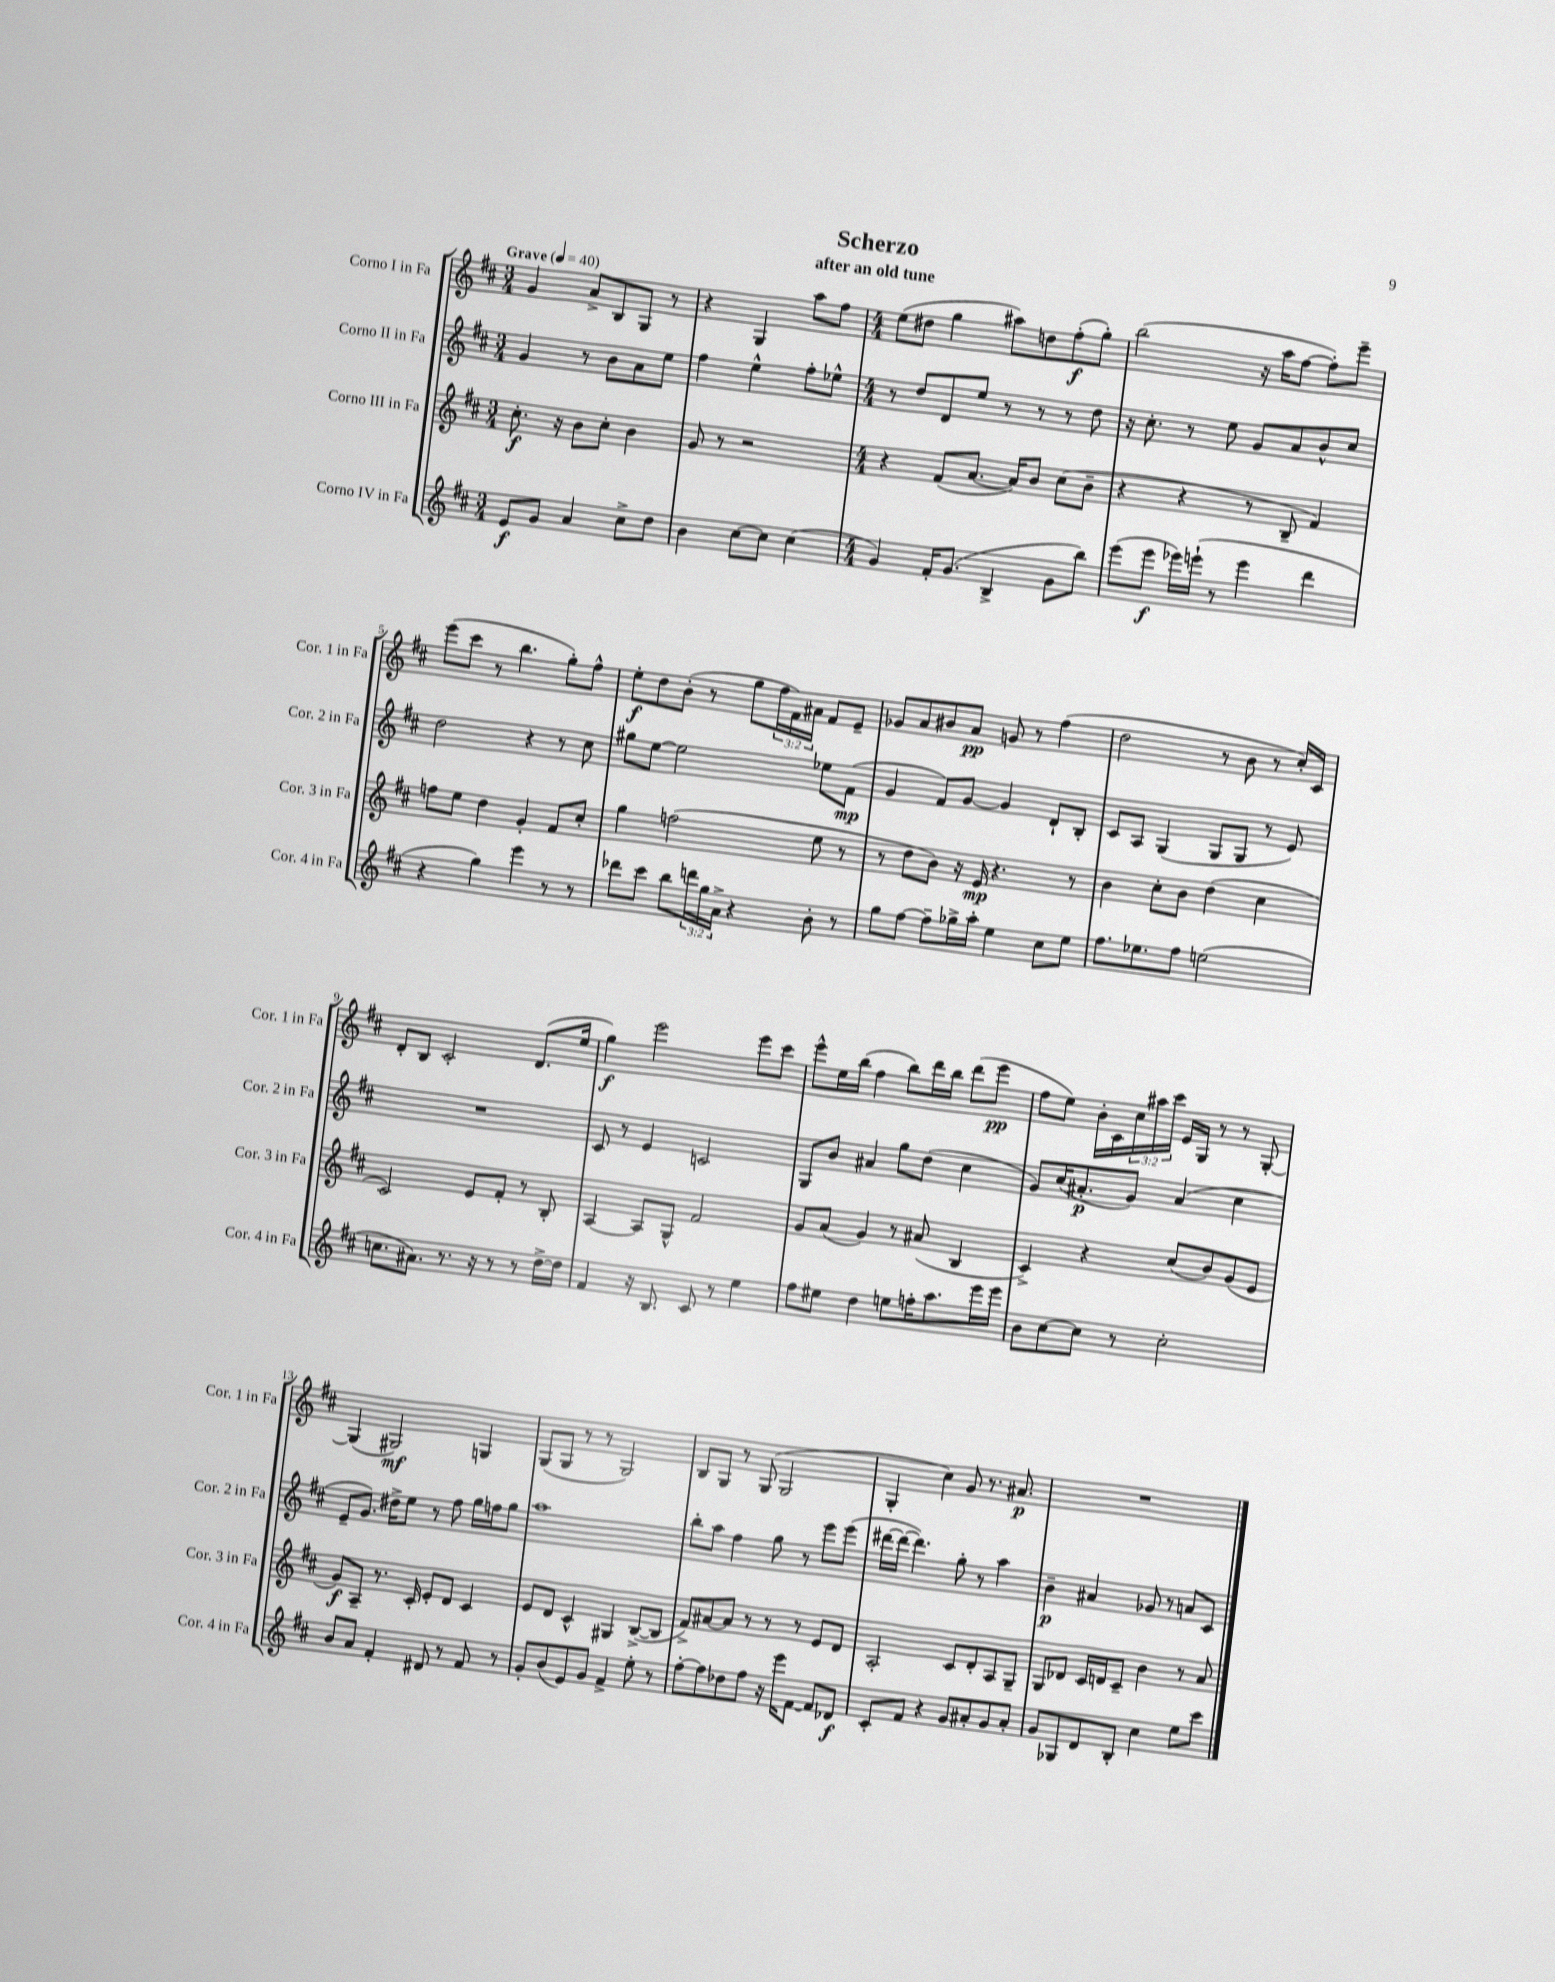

**kern	**kern	**kern	**kern
*staff4	*staff3	*staff2	*staff1
*clefG2	*clefG2	*clefG2	*clefG2
*k[f#c#]	*k[f#c#]	*k[f#c#]	*k[f#c#]
*M3/4	*M3/4	*M3/4	*M3/4
*MM40	*MM40	*MM40	*MM40
8e/L	8.cc#'\	4g/	4g/
8g/J	.	.	.
.	16r	.	.
4a/	8b\L	8r	8a^/L
.	8cc#'\J	8b\L	8B/
8cc#^\L	4b\	8a\	8G/J
8dd\J	.	8ee\J	8r
=	=	=	=
4b\	8g/	4ff#\	4r
.	8r	.	.
[8cc#\L	2r	4ee^^\	4G/
8cc#\]J	.	.	.
(4cc#\	.	8ff#'\L	8aa\L
.	.	8ee-^^\J	8ff#\J
=	=	=	=
*M4/4	*M4/4	*M4/4	*M4/4
4g/)	4r	8r	(8ee\L
.	.	8dd/L	8dd#\J
16f#'/LK	(8f#/L	8d/	4gg\
(8.g/J	.	.	.
.	[8.a/J	8ee/J	.
4B^/	.	8r	8aa#\L)
.	16a/]LK)	.	.
.	8b/J	8r	8dd\
8g\L	(8cc#\L	8r	(8ff#'\
8bb\J)	8b~\J	8dd\	8gg'\J)
=	=	=	=
(8eee\L	4r	16r	(2bb\
.	.	8.cc#'\	.
8eee\J	.	.	.
16eee-\LL)	4r	8r	.
(16eee`\JJ	.	.	.
8r	.	8ee\	.
4eee\	8r	8g/L	16r
.	.	.	16aa\LK
.	8B~/	8a/	[8ff#\J
4ddd\	4f#/)	8b^^/	8ff#'\]L)
.	.	8cc#/J	8eee~\J
=	=	=	=
4r	8ff\L	2dd\	(8eee\L
.	8ee\J	.	8ccc#\J
4gg\)	4dd\	.	8r
.	.	.	4.bb\
4eee\	4g'/	4r	.
8r	8f#/L	8r	8gg'\L)
8r	8cc#'/J	8cc#\	8ff#^^\J
=	=	=	=
8ddd-\L	4gg\	8gg#\L	8ee'\L
8ccc#\J	.	[8ee\J	8dd\
8bb\L	(2ff\	2ee\]	(8b'\J
24ddd\L	.	.	8r
24gg\	.	.	.
24a^\JJ	.	.	.
4r	.	.	8gg\L
.	.	.	24ff#\L
.	.	.	24f#\)
.	.	.	24a#\JJ
8b'\	8ee\	8ee-\L	8f#/L
8r	8r	(8f#\J	8e~/J
=	=	=	=
8gg\L	8r	4g/	8g-/L
[8ff#\J	8dd\L	.	8a/
8ff#~\]L	8b\J)	8f#/L)	8b#/
16gg-^\L	16r	[8g/J	8a/J
16aa'\JJ	16e/	.	.
4ee\	4.r	4g/]	8g/
.	.	.	8r
8cc#\L	.	8d`/L	(4ff#\
8ee\J	8r	8B'/J	.
=	=	=	=
8.ff#\L	4b\	8c#/L	2dd\
.	.	8A/J	.
8.ee-\	.	.	.
.	8cc#'\L	(4G/	.
8ff#\J	8b\J	.	.
(2ee\	(4dd\	8G/L	8r
.	.	8G/J	8b\
.	4cc#\	8r	8r
.	.	8e/)	16cc#'/LL)
.	.	.	16c#/JJ
=	=	=	=
8.cc\L	2c#/)	1r	8d'/L
.	.	.	8B/J
8.a#\J)	.	.	.
.	.	.	2c#'/
8.r	.	.	.
.	8e/L	.	.
16r	.	.	.
8r	8f#'/J	.	.
8r	8r	.	(8.d/L
[16dd^\LL	8B'/	.	.
16dd\]JJ	.	.	16ee/Jk
=	=	=	=
4f#/	[4A/	8c#/	4gg\)
.	.	8r	.
16r	8A/]L	4e/	2eee\
8.B/	.	.	.
.	8G^^/J	.	.
8c#/	2f#/	2c/	.
8r	.	.	.
4ee\	.	.	8eee\L
.	.	.	8ccc#\J
=	=	=	=
8ff#\L	8g/L	8G/L	8eee^^\L
8ee#\J	(8a/J	8b/J	16ee\L
.	.	.	(16bb\JJ
4dd\	4g/)	4a#/	4ff#\
8ee\L	8r	8gg\L	8bb\L)
16ff'\K	(8a#/	(8dd\J	16ddd\L
8.aa\	.	.	16bb\JJ
.	4B/	4cc#\	(8ddd\L
16eee\L	.	.	8eee\J
16eee\JJ	.	.	.
=	=	=	=
8b\L	4c#^/)	8g/L)	8ff#\L
[8cc#\	.	(16cc#/K	8ee\J)
.	.	8.a#'/	.
8cc#\]J	4r	.	16b'\LL
.	.	.	16c#\
8r	.	8g/J)	24cc#\
.	.	.	24aa#\
.	.	.	24ccc#\JJ
2cc#'\	(8cc#/L	(4a#/	16e/LL
.	.	.	16G/JJ
.	8b/)	.	8r
.	(8g/	4cc#\	8r
.	8e/J	.	[8G'/
=	=	=	=
8b/L	8g/L)	8e~/L	(4G/]
8a/J	8A~/J	8.g/J)	.
4f#'/	8.r	.	2G#/)
.	.	16dd#^\LK	.
.	.	8ee\J	.
.	16c#'/	.	.
8d#/	8e'/L	8r	.
8r	8d/J	8ff#\	.
8f#/	4c#/	16gg\LL	4G/
.	.	16ff\J	.
8r	.	8gg\J	.
=	=	=	=
8g'/L	8e/L	1aa	(8G/L
(8b/	8d/J	.	8G/J
8e/)	4c#^^/	.	8r
8g/J	.	.	8r
4f#^/	4G#/	.	2G/)
8ee'\	([8B^/L	.	.
8r	8B/]J	.	.
=	=	=	=
[8ff#'\L	8f#^/L)	8bb'\L	8B/L
8ff#\]	[8a#/	8aa\J	8G/J
8dd-\	8a#/]J	4ff#\	8r
8ff#\J	8r	.	(8G/
16r	8r	8gg\	2G/
16eee\LK	.	.	.
[8f#\J	8r	8r	.
8f#/]L	8e/L	8eee\L	.
8d-/J	8d/J	(8eee\J	.
=	=	=	=
8c#'/L	2A'/	[16ddd#\LL	4G'/
.	.	16ddd#\_JJ	.
8f#/J	.	4.ddd#\])	.
4r	.	.	4cc#\)
8g/L	8c#/L	8gg'\	8g/
8a#'/	8d'/	8r	8.r
8g/	8A/	4aa\	.
.	.	.	8.a#/
8a#'/J	8G~/J	.	.
=	=	=	=
8g/L	8G/L	4b~\	1r
8G-/	8d-/J	.	.
8d/	16c#/LL	4a#/	.
.	16d/J	.	.
8B'/J	8c#~/J	.	.
4cc#\	4b\	8g-/	.
.	.	8r	.
8ee\L	8r	8a/L	.
8ccc#\J	8a/	8c#/J	.
==	==	==	==
*-	*-	*-	*-
